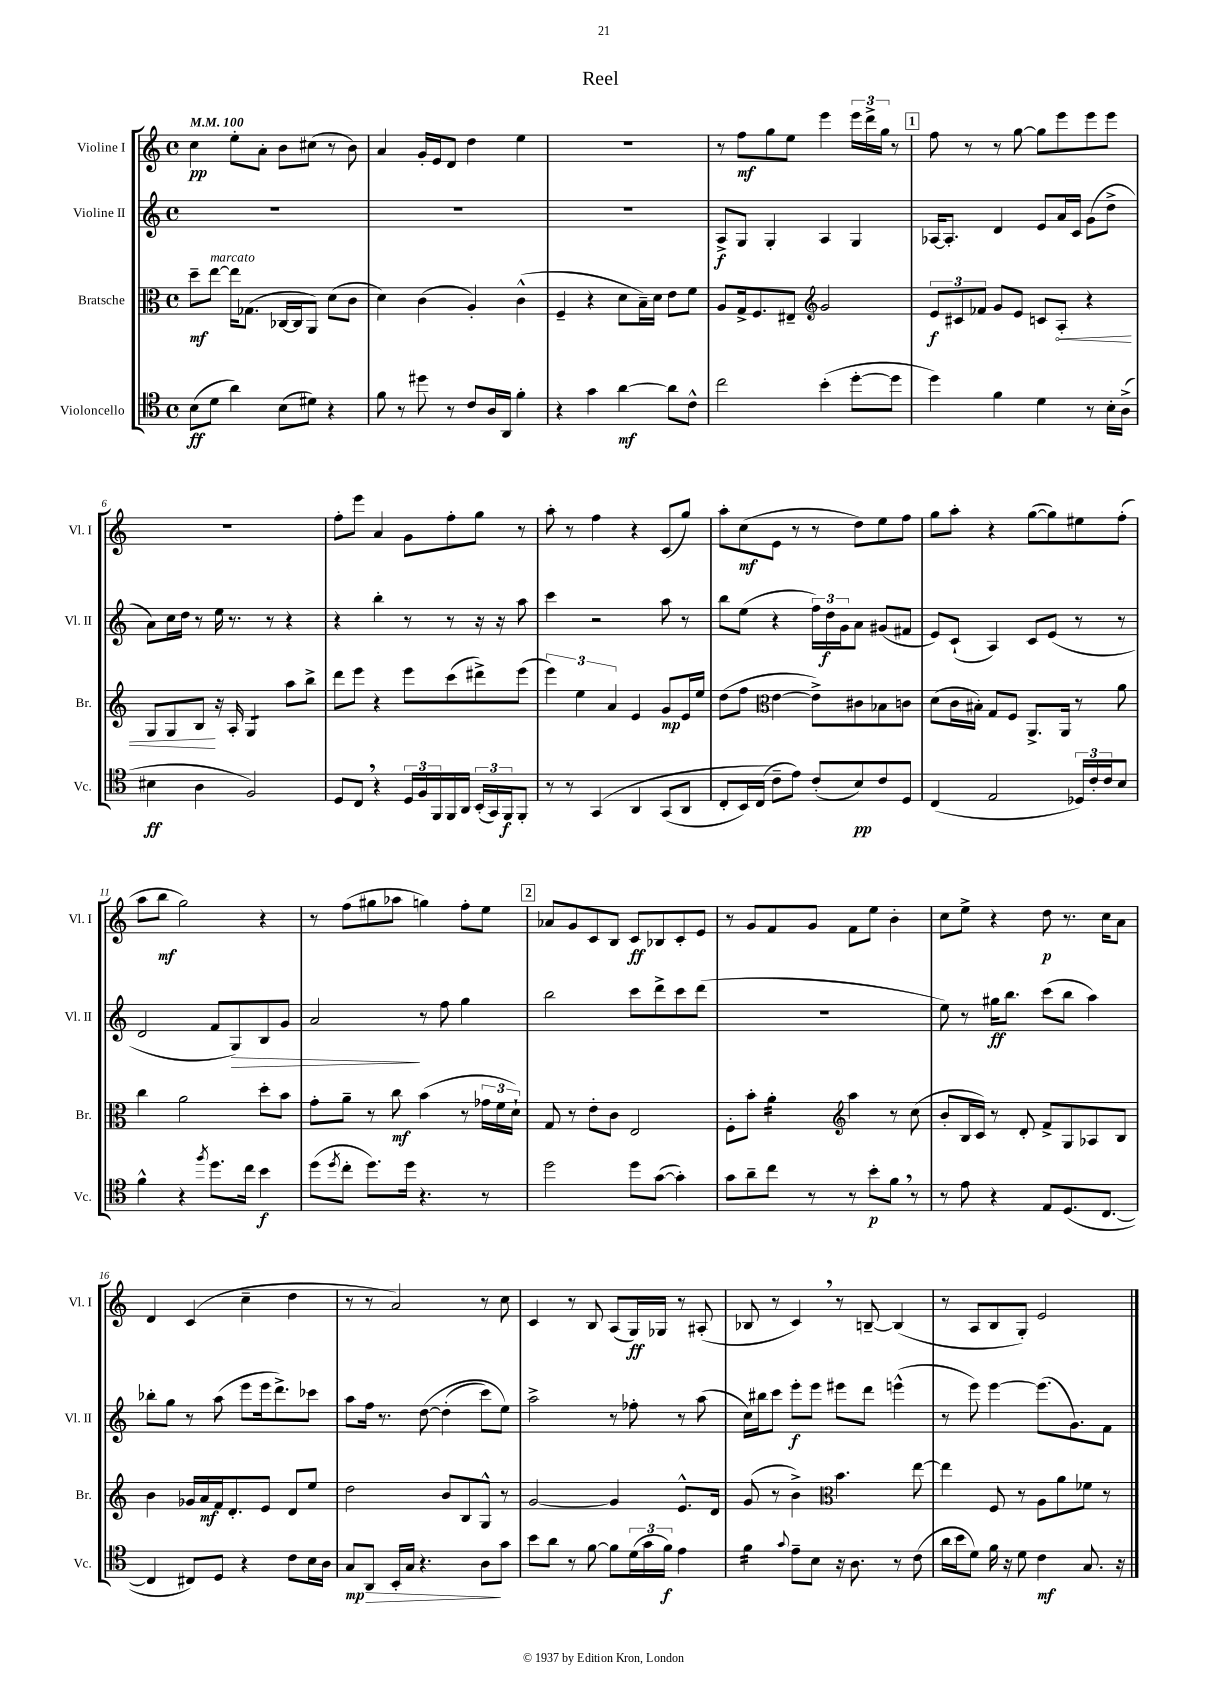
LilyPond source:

\header { title = "Reel" }
<<
\new StaffGroup <<
\new Staff = "s0" \with { instrumentName = "Violine I" shortInstrumentName = "Vl. I" } {
    \clef treble \key c \major \defaultTimeSignature \time 4/4 \tempo 4 = 100
    c''4\pp e''8-. a'8-. b'8 cis''8( r8 b'8) |
    a'4 g'16-. e'16 d'8 d''4 e''4 |
    R1 |
    r8 f''8\mf g''8 e''8 e'''4 \tuplet 3/2 { e'''16 d'''16-> g''16 } r8 |
    \mark \markup { \box "1" } f''8 r8 r8 g''8~ g''8 e'''8 e'''8 e'''8 |
    R1 |
    f''8-. e'''8 a'4 g'8 f''8-. g''8 r8 |
    a''8-. r8 f''4 r4 c'8( g''8) |
    a''8-. c''8\mf( e'8 r8 r8 d''8) e''8 f''8 |
    g''8 a''8-. r4 g''8~( g''8) eis''8 f''8-.( |
    a''8 b''8\mf g''2) r4 |
    r8 f''8( gis''8 aes''8 g''4) f''8-. e''8 |
    \mark \markup { \box "2" } aes'8 g'8 c'8 b8 c'8\ff bes8 c'8-. e'8 |
    r8 g'8 f'8 g'8 f'8 e''8 b'4-. |
    c''8 e''8-> r4 d''8\p r8. c''16 a'8 |
    d'4 c'4( c''4-- d''4 |
    r8 r8 a'2) r8 c''8 |
    c'4 r8 b8 a8( g16\ff) ges16 r8 ais8-.( |
    bes8 r8 c'4) \breathe r8 b8~-- b4( |
    r8 a8 b8 g8-.) e'2 \bar "|." |
}
\new Staff = "s1" \with { instrumentName = "Violine II" shortInstrumentName = "Vl. II" } {
    \clef treble \key c \major \defaultTimeSignature \time 4/4
    R1 |
    R1 |
    R1 |
    a8->\f g8 g4-. a4 g4 |
    \mark \markup { \box "1" } aes16~ aes8.-. d'4 e'8 a'16 c'16 g'8( d''8-> |
    a'8) c''16 d''16 r8 e''16 r8. r8 r4 |
    r4 b''4-. r8 r8 r16 r16 a''8 |
    c'''4 r2 a''8 r8 |
    b''8 e''8( r4 \tuplet 3/2 { f''16) d''16\f g'16 } a'8 gis'8( fis'8 |
    e'8) c'8-!( a4) c'8 e'8( r8 r8 |
    d'2 f'8 g8\>) b8 g'8 |
    a'2\! r8 f''8 g''4 |
    \mark \markup { \box "2" } b''2 c'''8 d'''8-> c'''8 d'''8( |
    R1 |
    e''8) r8 gis''16\ff b''8. c'''8( b''8 a''4) |
    bes''8-. g''8 r8 a''8( e'''8 e'''16 d'''8.->) ces'''8 |
    a''8 f''16 r8. d''8~\( d''4-.( c'''8) e''8\) |
    a''2-> r8 fes''8-. r8 a''8( |
    c''16) bis''16 c'''8 e'''8-.\f e'''8 eis'''8 d'''8 e'''4-^( |
    r8 e'''8) e'''4~ e'''8.( g'8.) f'8 \bar "|." |
}
\new Staff = "s2" \with { instrumentName = "Bratsche" shortInstrumentName = "Br." } {
    \clef alto \key c \major \defaultTimeSignature \time 4/4
    d''8--\mf e''8~^\markup { \italic "marcato" } e''16 ges8.( ces16~ ces16 a,8) d'8( c'8 |
    d'4) c'4( a4-.) c'4-^( |
    f4-- r4 d'8 b16--) d'16 e'8 f'8 |
    a8 g16-> f8. eis8-- \clef treble g'2 |
    \mark \markup { \box "1" } \tuplet 3/2 { e'8\f cis'8 fes'8 } g'8 e'8 c'8 \once \override Hairpin.circled-tip = ##t a8-.\< r4 |
    g8 g8 b8\! r16 a16-. g4:8 a''8 b''8-> |
    d'''8 e'''8 r4 e'''8 c'''8( dis'''8->) e'''8( |
    \tuplet 3/2 { e'''4) e''4 a'4 } e'4 g'8\mp e'16 e''16 |
    d''8( f''8 \clef alto e'4~ e'8->) cis'8 bes8 c'8 |
    d'8( c'16 bis16-.) g8 f8 a,8.-> a,16 r8 a'8 |
    c''4 a'2 d''8-. b'8 |
    g'8-. a'8-- r8 c''8\mf b'4( r8 \tuplet 3/2 { ges'16 f'16 d'16-!) } |
    \mark \markup { \box "2" } g8 r8 e'8-. c'8 e2 |
    f8-. b'8-. a'4:16-. \clef treble a''4 r8 c''8( |
    b'8-. b16 c'16) r8 d'8-. f'8-> g8 aes8 b8 |
    b'4 ges'16 a'16\mf f'16 d'8.-. e'8 d'8 e''8 |
    d''2 b'8 b8 g8-^ r8 |
    g'2~ g'4 e'8.-^ d'16 |
    g'8( r8 b'4->) \clef alto b'4. e''8~ |
    e''4 f8 r8 a8 a'8 fes'8 r8 \bar "|." |
}
\new Staff = "s3" \with { instrumentName = "Violoncello" shortInstrumentName = "Vc." } {
    \clef tenor \key c \major \defaultTimeSignature \time 4/4
    b8\ff( d'8 a'4) b8( dis'8) r4 |
    f'8 r8 dis''8 r8 c'8 a16 a,16 f'4-. |
    r4 g'4 a'4~\mf a'8 c'8-^ |
    c''2 b'4-.( d''8~-. d''8 |
    \mark \markup { \box "1" } d''4) f'4 d'4 r8 b16-. a16->( |
    bis4\ff a4 f2) |
    d8 c8 \breathe r4 \tuplet 3/2 { d16 f16 f,16 } f,16 a,16 \tuplet 3/2 { b,16-.( g,16) f,16\f } f,8-. |
    r8 r8 g,4\( a,4 g,8( a,8 |
    c8-. b,16) c16( c'8--\) e'8) c'8-.( b8\pp) c'8 d8 |
    c4( e2 \tuplet 3/2 { des16) c'16-. c'16 } b8 |
    f'4-^ r4 \acciaccatura { f''8 } d''8. c''16 b'4\f |
    d''8( \acciaccatura { d''8 } c''8-. d''8.) d''16 r4. r8 |
    \mark \markup { \box "2" } d''2 d''8 g'8~( g'4-.) |
    g'8 a'8-- c''8 r8 r8 b'8-.\p f'8 \breathe r8 |
    r8 e'8 r4 e8 d8.( c8.~ |
    c4 cis8) d8 r4 c'8 b16 a16 |
    g8\mp\> a,8 b,16-. g16 r4. a8\! g'8 |
    b'8 a'8 r8 f'8~ f'8 \tuplet 3/2 { d'16( g'16 f'16\f) } e'4 |
    f'4:16 \appoggiatura { g'8 } e'8-- b8 r16 a8. r8 c'8( |
    a'16 b'16 d'8) f'16 r16 d'8 c'4\mf g8. r16 \bar "|." |
}
>>
>>
